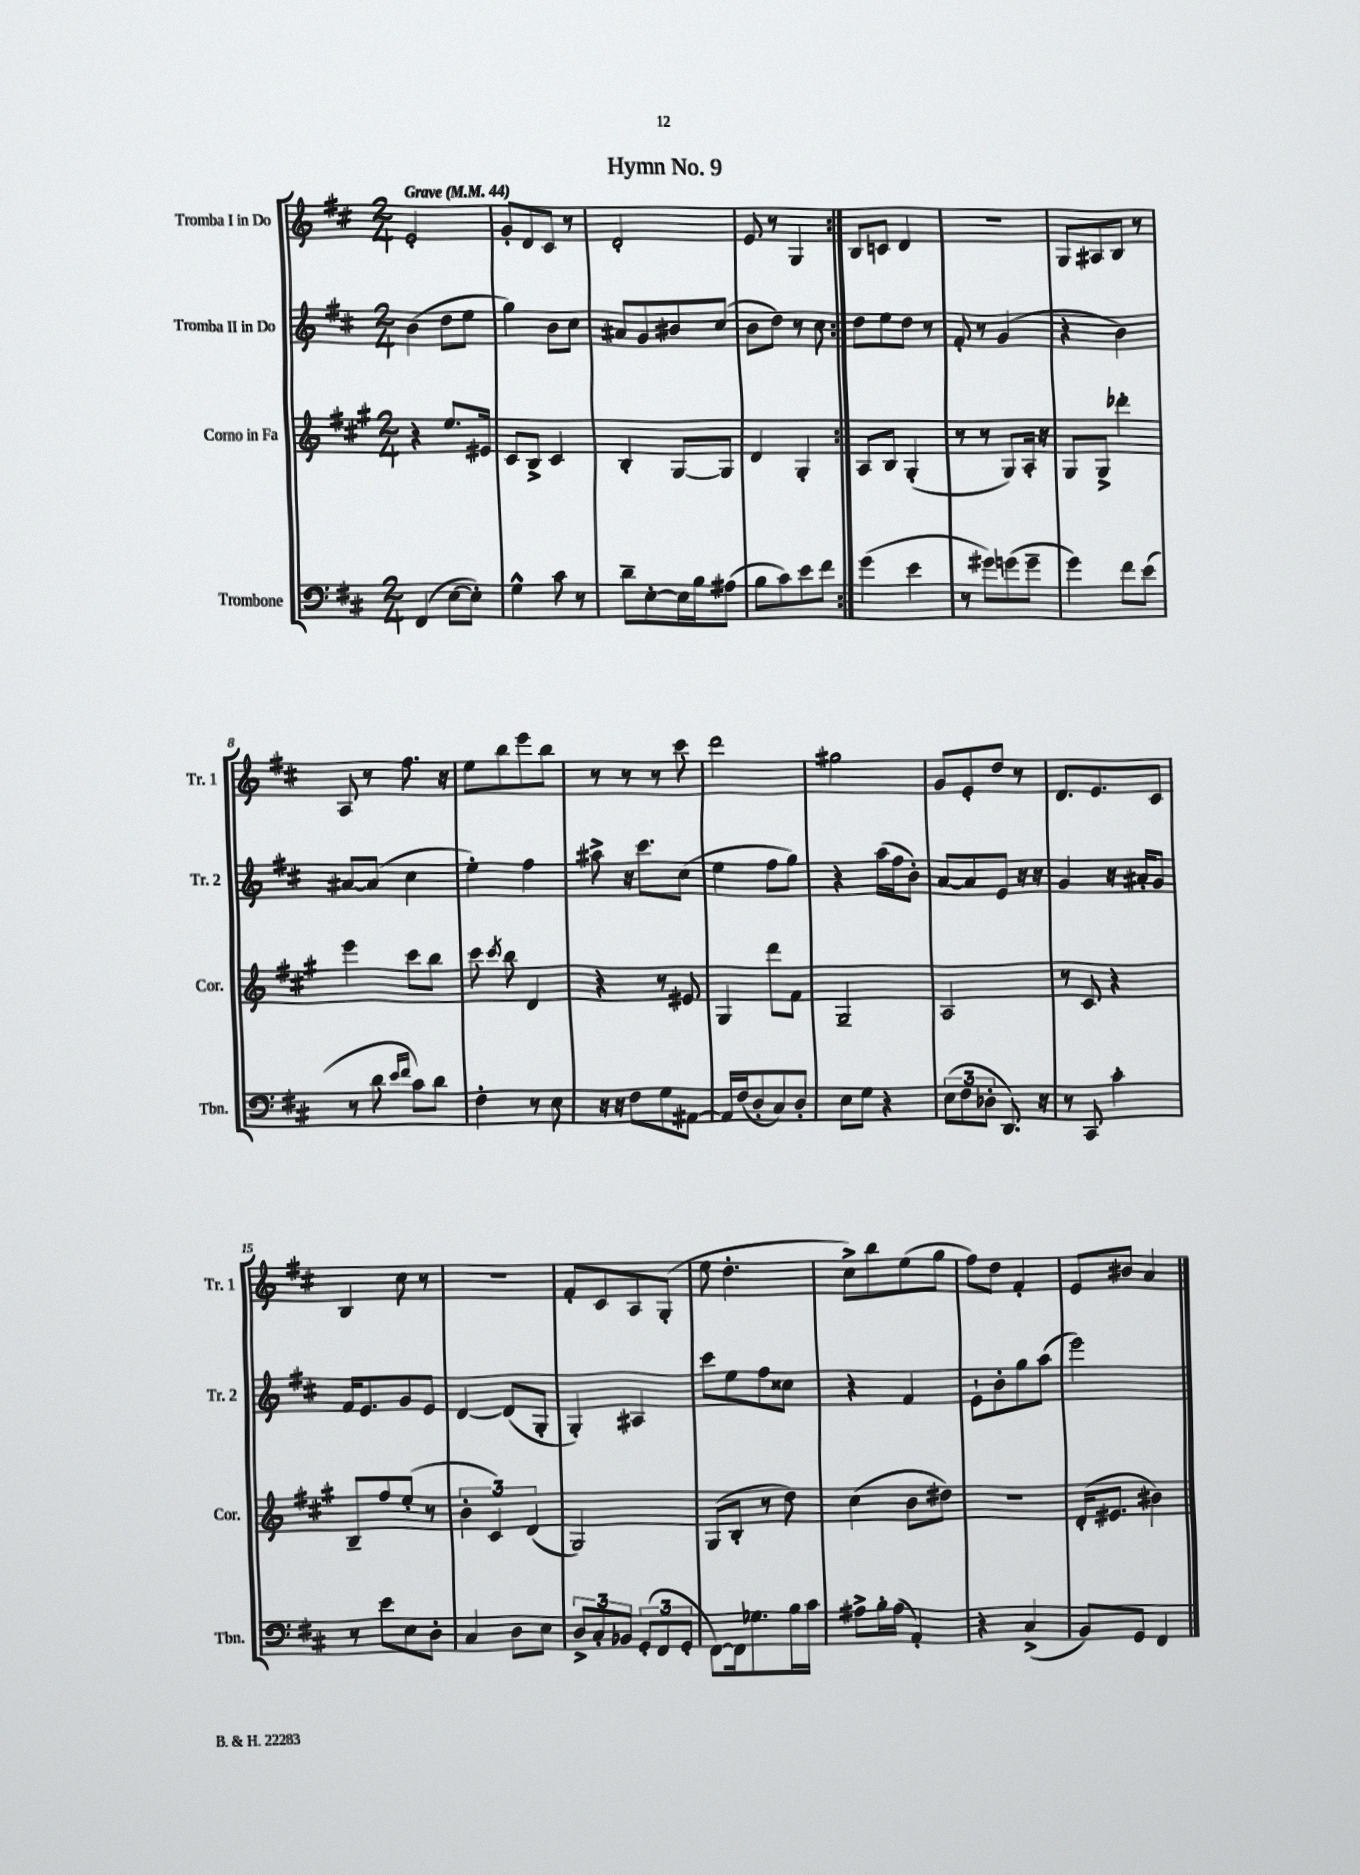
\header { title = "Hymn No. 9" }
<<
\new StaffGroup <<
\new Staff = "s0" \with { instrumentName = "Tromba I in Do" shortInstrumentName = "Tr. 1" } {
    \clef treble \key d \major \numericTimeSignature \time 2/4 \tempo "Grave" 4 = 44
    \autoBeamOff \repeat volta 2 { e'2-. |
    g'8[-. d'8 cis'8] r8 |
    d'2-. |
    e'8 r8 g4 | }
    b8[ c'8] d'4 |
    R2 |
    g8[ ais8 b8] r8 |
    a8 r8 fis''8. r16 |
    e''8[ b''8 e'''8 b''8] |
    r8 r8 r8 cis'''8 |
    d'''2 |
    gis''2 |
    g'8[ e'8-. d''8] r8 |
    d'8.[ e'8. cis'8] |
    b4 cis''8 r8 |
    r2 |
    fis'8[-. cis'8 a8 g8]-.( |
    e''8 d''4.-. |
    cis''8[->) b''8 e''8( g''8] |
    fis''8[) d''8] fis'4-. |
    e'8[ bis'8] a'4 \bar "|." |
}
\new Staff = "s1" \with { instrumentName = "Tromba II in Do" shortInstrumentName = "Tr. 2" } {
    \clef treble \key d \major \numericTimeSignature \time 2/4
    \autoBeamOff \repeat volta 2 { b'4( d''8[ e''8] |
    g''4) b'8[ cis''8] |
    ais'8[ g'8 bis'8 cis''8]( |
    b'8[ d''8]) r8 cis''8 | }
    d''8[ e''8 d''8] r8 |
    fis'8-. r8 g'4( |
    r4 b'4) |
    ais'8[~ ais'8]( cis''4 |
    e''4-.) fis''4 |
    ais''8-> r16 cis'''8.[ cis''8]( |
    e''4 fis''8[ g''8]) |
    r4 a''16[( fis''16 b'8]-.) |
    a'8[~ a'8 e'8] r16 r16 |
    g'4 r16 ais'16[-. g'8] |
    fis'16[ e'8. g'8 e'8] |
    d'4~ d'8[( g8]-. |
    g4-.) ais4 |
    cis'''8[ e''8 fis''8 cisis''8] |
    r4 fis'4 |
    e'8[-! b'8-. g''8 a''8]( |
    e'''2) \bar "|." |
}
\new Staff = "s2" \with { instrumentName = "Corno in Fa" shortInstrumentName = "Cor." } {
    \clef treble \key a \major \numericTimeSignature \time 2/4
    \autoBeamOff \repeat volta 2 { r4 e''8.[ eis'16] |
    cis'8[ b8]-> cis'4 |
    b4-. gis8[~ gis8] |
    d'4 gis4-. | }
    a8[ b8] gis4-.( |
    r8 r8 gis8[) a16]-. r16 |
    gis8[ gis8]-> des'''4-. |
    e'''4 cis'''8[ b''8] |
    cis'''8 \acciaccatura { cis'''8 } b''8 d'4 |
    r4 r8 eis'8 |
    gis4 d'''8[ fis'8] |
    gis2-- |
    a2 |
    r8 cis'8 r4 |
    b8[-- fis''8 e''8]-.( r8 |
    \tuplet 3/2 { b'4-. cis'4) d'4( } |
    gis2) |
    gis8[( b8]-. r8 d''8) |
    cis''4( b'8[ dis''8]) |
    R2 |
    d'16[-.( eis'8.] bis'4) \bar "|." |
}
\new Staff = "s3" \with { instrumentName = "Trombone" shortInstrumentName = "Tbn." } {
    \clef bass \key d \major \numericTimeSignature \time 2/4
    \autoBeamOff \repeat volta 2 { fis,4( e8[~ e8]-.) |
    g4-^ cis'8 r8 |
    d'8[-- e8~-. e16 b16 ais8]( |
    b8[ cis'8) e'8 fis'8] | }
    g'4( e'4 |
    r8 gis'8[) g'8( g'8]-- |
    g'4) fis'8[ e'8]( |
    r8 d'8 \grace { e'16[ fis'16] } cis'8[) d'8] |
    fis4-. r8 e8 |
    r16 r16 fis8[ g8 ais,8]~ |
    ais,16[ fis16( d8-. cis8) d8]-. |
    e8[ g8] r4 |
    \tuplet 3/2 { e8[( fis8 des8]-. } d,8.) r16 |
    r8 cis,8 cis'4-. |
    r8 e'8[ e8 d8]-. |
    cis4 d8[ e8] |
    \tuplet 3/2 { d8[-> cis8-. bes,8] } \tuplet 3/2 { g,8[-.( fis,8 g,8]-. } |
    fis,8[~) fis,16 ges8. b16 cis'16] |
    ais8[-> b16-. ais16]( a,4-.) |
    r4 cis4->( |
    b,8[) g,8] fis,4 \bar "|." |
}
>>
>>
